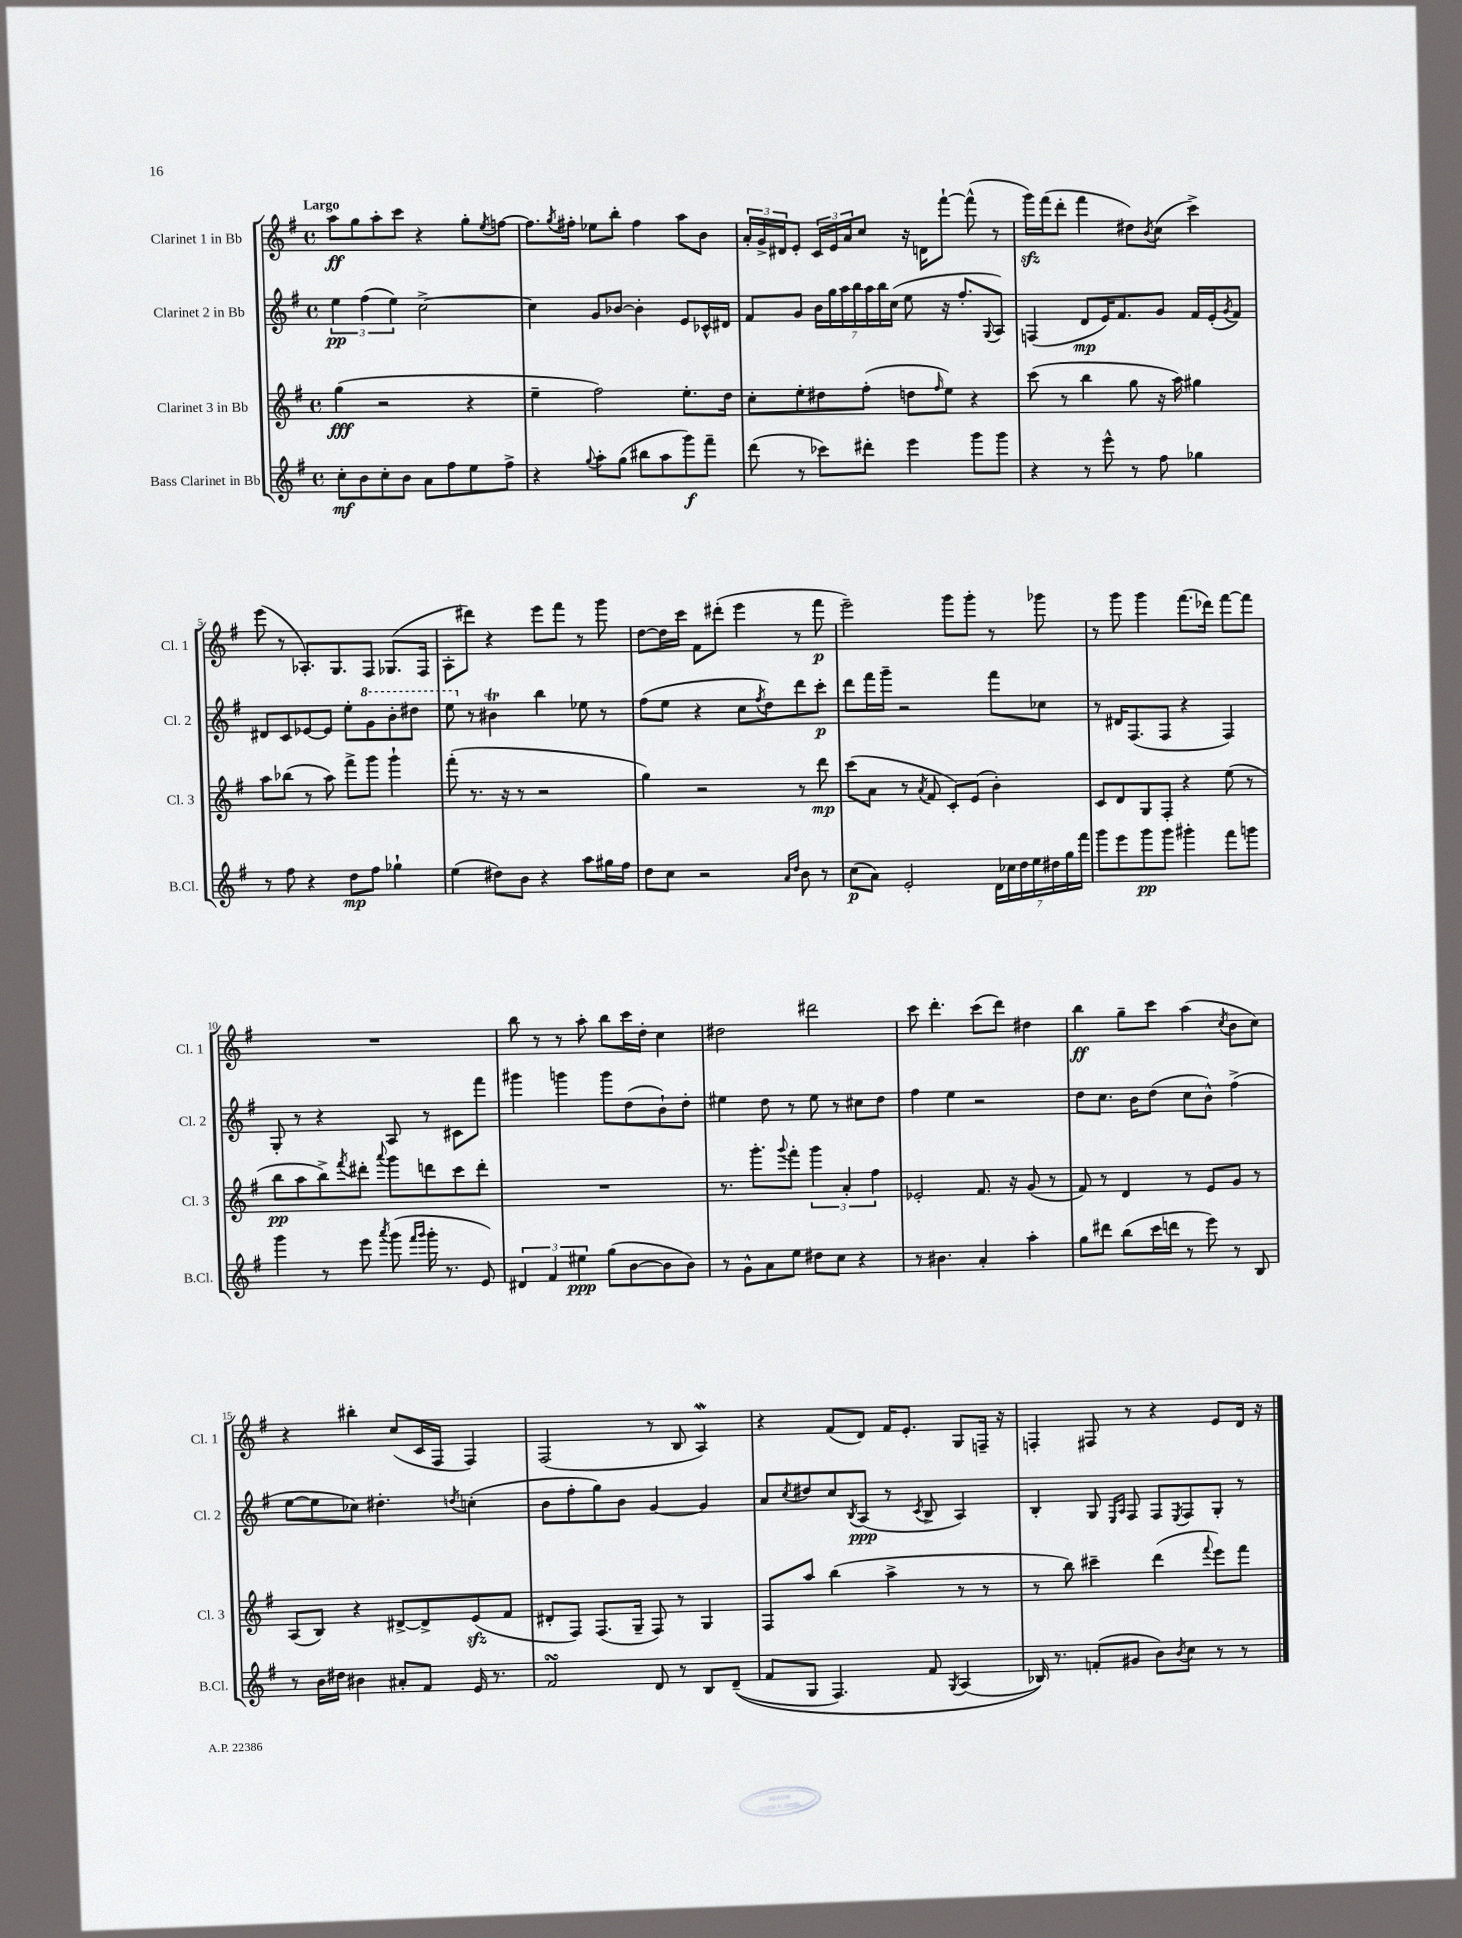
<<
\new StaffGroup <<
\new Staff = "s0" \with { instrumentName = "Clarinet 1 in Bb" shortInstrumentName = "Cl. 1" } {
    \clef treble \key g \major \defaultTimeSignature \time 4/4 \tempo "Largo"
    a''8\ff g''8 a''8-. c'''8 r4 g''8-. \acciaccatura { e''8 } f''8~ |
    f''8. \acciaccatura { g''8 } fis''16-. ees''8 b''8-. fis''4 a''8 b'8 |
    \tuplet 3/2 { a'16-. g'16-> dis'16 } e'8-. \tuplet 3/2 { c'16 e'16 a'16 } c''8 r16 d'16 fis'''8~-! fis'''8-^( r8 |
    g'''16\sfz) fis'''16( d'''8-. fis'''4 dis''8) \acciaccatura { b'8 } c''8( c'''4->) |
    e'''8( r8 aes8.-.) g8. fis8 ges8.( fis16 |
    a8-. dis'''8) r4 e'''8 fis'''8 r8 g'''8 |
    d''8~ d''16 c'''16 fis'8 dis'''8-.( e'''4 r8 fis'''8\p |
    e'''2--) g'''8 g'''8-. r8 ges'''8 |
    r8 g'''8 g'''4 fis'''8.( des'''16) fis'''8~ fis'''8 |
    R1 |
    b''8 r8 r8 a''8-. b''8 c'''16 d''16-. c''4 |
    dis''2 dis'''2 |
    c'''8 d'''4.-. c'''8( d'''8) dis''4 |
    b''4\ff g''8-- c'''8 a''4( \acciaccatura { c''8 } b'8 c''8) |
    r4 bis''4-. c''8( c'16 fis16 fis4) |
    fis2( r8 b8 a4\mordent) |
    r4 fis'8( d'8) fis'16 e'8.-. g8 f16-- r16 |
    f4-. fis8 r8 r4 e'8 d'16 r16 \bar "|." |
}
\new Staff = "s1" \with { instrumentName = "Clarinet 2 in Bb" shortInstrumentName = "Cl. 2" } {
    \clef treble \key g \major \defaultTimeSignature \time 4/4
    \tuplet 3/2 { e''4\pp fis''4( e''4) } c''2~-> |
    c''4 g'8 bes'8~ bes'4-. e'8 ces'16-^ dis'16 |
    fis'8 g'8 \tuplet 7/4 { b'16 g''16 a''16 b''16 a''16 b''16 c''16( } e''8 r16 fis''8.-. \appoggiatura { g8 } a8) |
    f4( d'8\mp e'16) fis'8. g'8 fis'16 e'16-.( \acciaccatura { g'8 } fis'8) |
    dis'8 c'8 ees'8~ ees'8 e''8-. \ottava #1 g''8 b''8-. dis'''8 |
    e'''8 \ottava #0 r8 bis'4\trill b''4 ees''8 r8 |
    fis''8( e''8 r4 c''8 \acciaccatura { fis''8 } d''8) d'''8 c'''8-.\p |
    d'''8 fis'''16 g'''16-- r2 fis'''8 ces''8 |
    r8 dis'16 fis8.( fis8 r4 fis4) |
    g8-. r8 r4 a8 r8 cis'8 fis'''8 |
    gis'''4 g'''4 g'''8 d''8( b'8-!) d''8-. |
    eis''4 d''8 r8 eis''8 r8 cis''8 d''8 |
    fis''4 e''4 r2 |
    d''8 c''8. b'16 d''8( c''8 b'8-^) fis''4->( |
    e''8~ e''8 ces''8) dis''4.-. \acciaccatura { d''8 } c''4-.( |
    b'8 fis''8-. g''8) b'8 g'4~ g'4 |
    a'8 \acciaccatura { c''8 } dis''8 c''8 \acciaccatura { b8 } a8\ppp( r8 \acciaccatura { c'8 } b8-> a4) |
    b4-. g8 \grace { e16 a16 } fis8 fis8 \acciaccatura { e8 } fis8 g8-. r8 \bar "|." |
}
\new Staff = "s2" \with { instrumentName = "Clarinet 3 in Bb" shortInstrumentName = "Cl. 3" } {
    \clef treble \key g \major \defaultTimeSignature \time 4/4
    g''4\fff( r2 r4 |
    e''4-- fis''2) e''8.-. d''16 |
    c''8-. e''8-. dis''8 fis''8-.( d''8 \grace { fis''16 } e''8) r4 |
    c'''8( r8 b''4 g''8 r16 a''16) gis''4 |
    a''8 bes''8( r8 a''8) fis'''8-> g'''8 g'''4-! |
    fis'''8-.( r8. r16 r8 r2 |
    g''4) r2 r8 d'''8\mp |
    c'''8( a'8 r8 \acciaccatura { a'8 } fis'8 c'8-.) e'8( b'4-.) |
    c'8 d'8 g8 fis8-. r4 e''8( r8 |
    b''8\pp a''8 b''8->) \acciaccatura { fis'''8 } dis'''8-. \appoggiatura { a'''8 } g'''8 d'''8 c'''8 d'''8-. |
    R1 |
    r8. g'''8.-. \appoggiatura { g'''8 } fis'''8-. \tuplet 3/2 { g'''4 a'4-. fis''4 } |
    ees'2-. fis'8. r16 g'8( r8 |
    fis'8) r8 d'4 r8 e'8 g'8 r8 |
    a8( b8) r4 dis'8~-> dis'8-> e'8\sfz( fis'8 |
    dis'8-. fis8) fis8.( g16-- fis8) r8 g4 |
    fis8 a''8 b''4( a''4-> r8 r8 |
    r8 b''8) cis'''4-- d'''4( \appoggiatura { fis'''8 } e'''8) fis'''8 \bar "|." |
}
\new Staff = "s3" \with { instrumentName = "Bass Clarinet in Bb" shortInstrumentName = "B.Cl." } {
    \clef treble \key g \major \defaultTimeSignature \time 4/4
    c''8-.\mf b'8 c''8-. b'8 a'8 fis''8 e''8 fis''8-> |
    r4 \appoggiatura { g''8 } a''8-. g''8( bis''8 a''8 g'''8\f) fis'''8-- |
    d'''8( r8 ces'''8) dis'''8-. e'''4 g'''8 g'''8 |
    r4 r8 e'''8-^ r8 fis''8 ges''4 |
    r8 fis''8 r4 d''8\mp fis''8 ges''4-! |
    e''4( dis''8) b'8 r4 a''8 gis''16 fis''16 |
    d''8 c''8 r2 \grace { a'16 d''16 } b'8 r8 |
    c''8\p( a'8) e'2-. \tuplet 7/4 { d'16 ces''16 d''16 e''16 dis''16 g''16 fis'''16 } |
    g'''8 e'''8 g'''8\pp g'''8 gis'''4-. fis'''8 g'''8 |
    g'''4 r8 e'''8 \acciaccatura { a'''8 } g'''8( \grace { fis'''16 g'''16 } g'''16-. r8. e'8) |
    \tuplet 3/2 { dis'4 fis'4 eis''4\ppp } g''8( b'8~ b'8 b'8) |
    r8 g'8-^ a'8 e''8 dis''8 c''8 r4 |
    r8 bis'4. a'4-. a''4-. |
    g''8 dis'''8 b''8( c'''16 d'''16 r8 e'''8) r8 b8 |
    r8 b'16 dis''16 bis'4 ais'8-. fis'8 e'16 r8. |
    fis'2\turn d'8 r8 b8 d'8--(\( |
    fis'8 g8 fis4.) fis'8 \acciaccatura { g8 } a4( |
    bes16)\) r8. f'8-.( gis'8 b'8) \acciaccatura { b'8 } c''8 r8 r8 \bar "|." |
}
>>
>>
